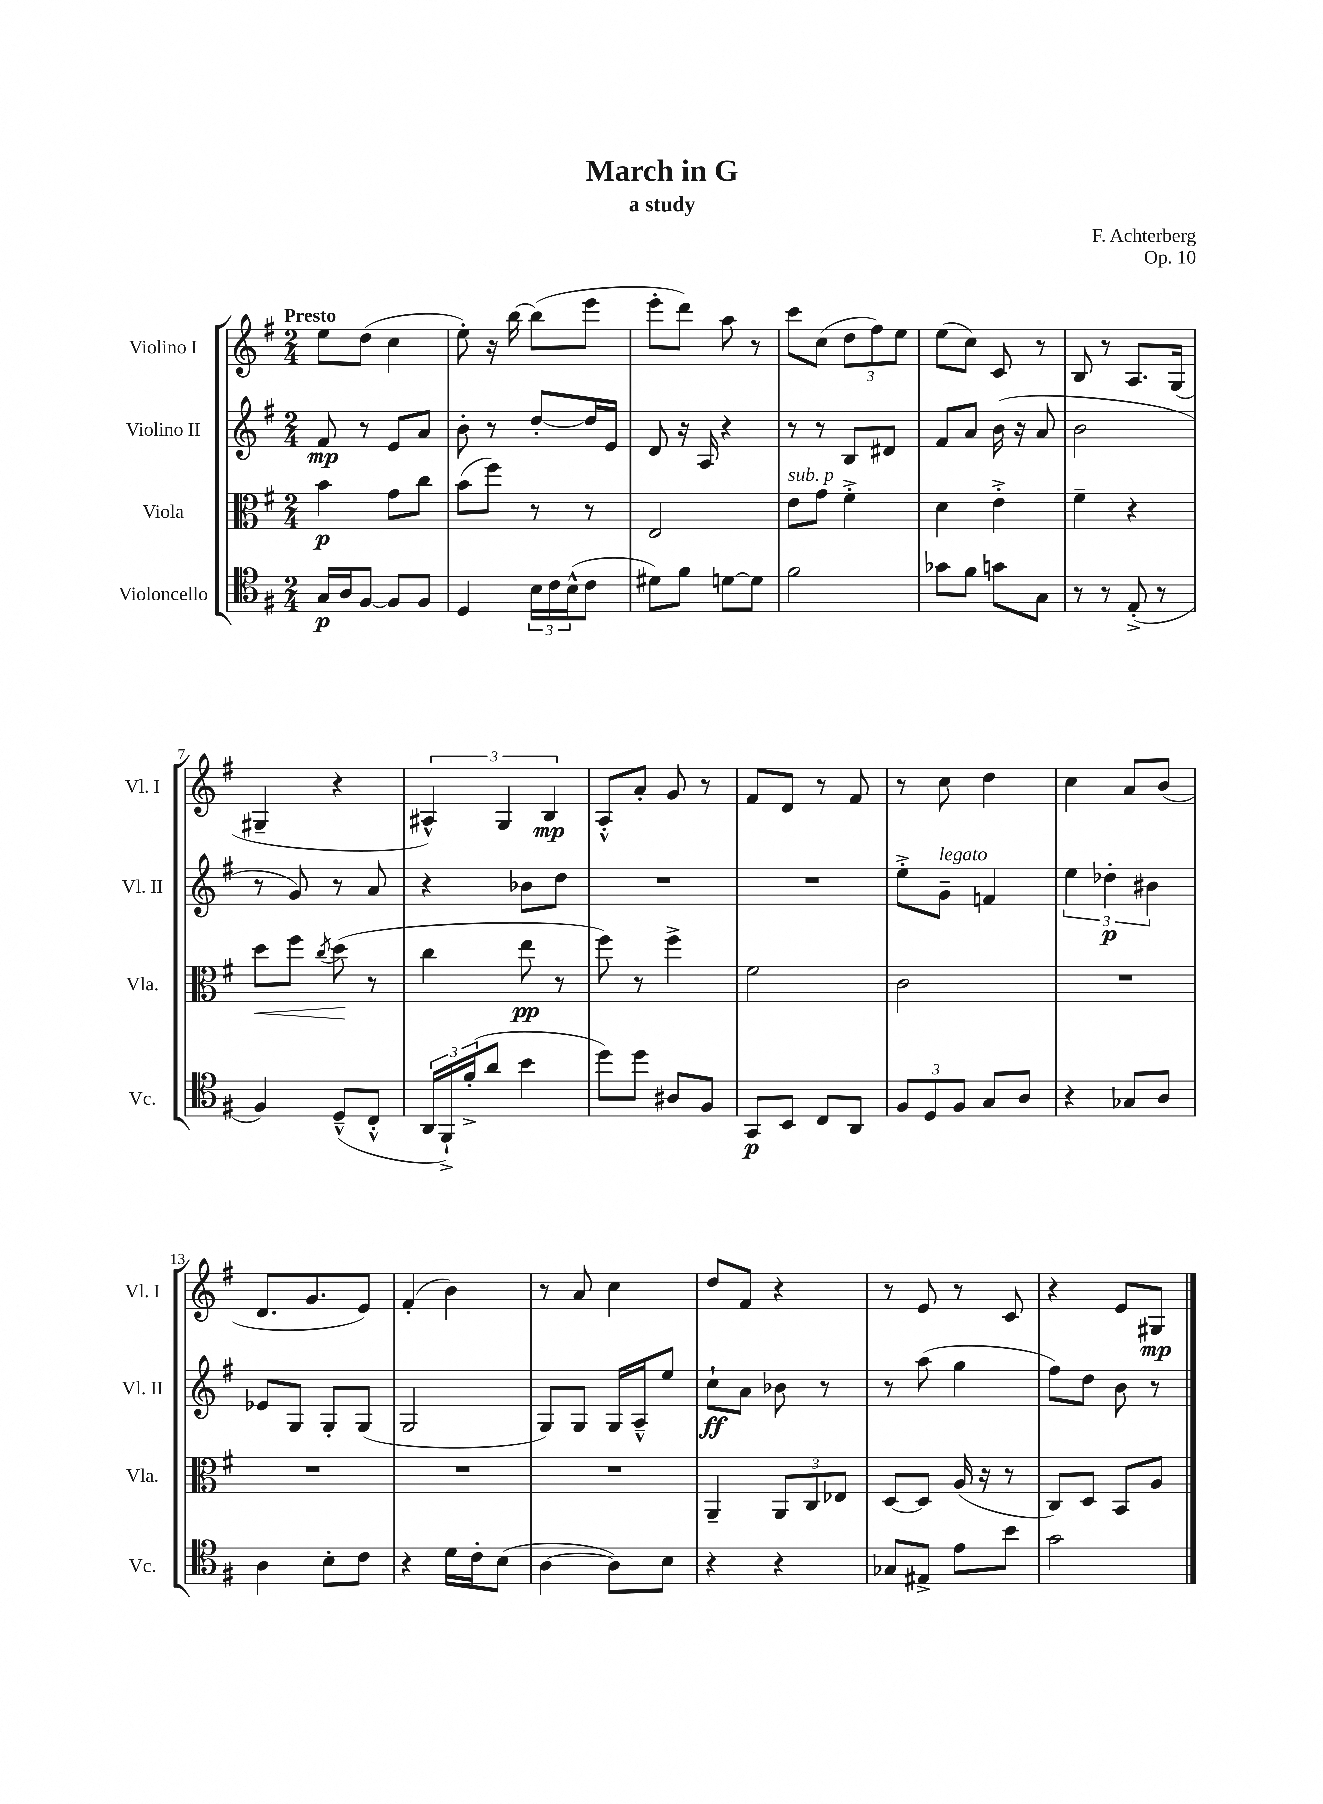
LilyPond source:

\header { title = "March in G" composer = "F. Achterberg" subtitle = "a study" opus = "Op. 10" }
<<
\new StaffGroup <<
\new Staff = "s0" \with { instrumentName = "Violino I" shortInstrumentName = "Vl. I" } {
    \clef treble \key g \major \numericTimeSignature \time 2/4 \tempo "Presto"
    e''8 d''8( c''4 |
    e''8-.) r16 b''16~ b''8( e'''8 |
    e'''8-. d'''8) a''8 r8 |
    c'''8 c''8( \tuplet 3/2 { d''8 fis''8) e''8 } |
    e''8( c''8) c'8 r8 |
    b8 r8 a8. g16( |
    gis4-- r4 |
    \tuplet 3/2 { ais4-^) g4 b4\mp } |
    a8-.-^ a'8-. g'8 r8 |
    fis'8 d'8 r8 fis'8 |
    r8 c''8 d''4 |
    c''4 a'8 b'8( |
    d'8. g'8. e'8) |
    fis'4-.( b'4) |
    r8 a'8 c''4 |
    d''8 fis'8 r4 |
    r8 e'8 r8 c'8 |
    r4 e'8 gis8\mp \bar "|." |
}
\new Staff = "s1" \with { instrumentName = "Violino II" shortInstrumentName = "Vl. II" } {
    \clef treble \key g \major \numericTimeSignature \time 2/4
    fis'8\mp r8 e'8 a'8 |
    b'8-. r8 d''8~-. d''16 e'16 |
    d'8 r16 a16 r4 |
    r8 r8 b8 dis'8 |
    fis'8 a'8 b'16( r16 a'8 |
    b'2 |
    r8 g'8) r8 a'8 |
    r4 bes'8 d''8 |
    R2 |
    R2 |
    e''8-.-> g'8--^\markup { \italic "legato" } f'4 |
    \tuplet 3/2 { e''4 des''4-.\p bis'4 } |
    ees'8 g8 g8-. g8( |
    g2 |
    g8) g8 g16 a16---^ e''8 |
    c''8-!\ff a'8 bes'8 r8 |
    r8 a''8( g''4 |
    fis''8) d''8 b'8 r8 \bar "|." |
}
\new Staff = "s2" \with { instrumentName = "Viola" shortInstrumentName = "Vla." } {
    \clef alto \key g \major \numericTimeSignature \time 2/4
    b'4\p g'8 c''8 |
    b'8( fis''8) r8 r8 |
    e2 |
    e'8^\markup { \italic "sub. p" } g'8 fis'4-.-> |
    d'4 e'4-.-> |
    fis'4-- r4 |
    d''8\< fis''8 \acciaccatura { c''8 } d''8\!( r8 |
    c''4 e''8\pp r8 |
    fis''8) r8 fis''4-> |
    fis'2 |
    c'2 |
    R2 |
    R2 |
    R2 |
    R2 |
    a,4-- \tuplet 3/2 { a,8 c8 ees8 } |
    d8~ d8 a16( r16 r8 |
    c8) d8 b,8 a8 \bar "|." |
}
\new Staff = "s3" \with { instrumentName = "Violoncello" shortInstrumentName = "Vc." } {
    \clef tenor \key g \major \numericTimeSignature \time 2/4
    g16\p a16 fis8~ fis8 fis8 |
    d4 \tuplet 3/2 { b16 c'16 b16-^( } c'8 |
    dis'8) fis'8 d'8~ d'8 |
    fis'2 |
    ges'8 fis'8 g'8 g8 |
    r8 r8 e8-.->( r8 |
    fis4) d8---^( c8-.-^ |
    \tuplet 3/2 { a,16 fis,16-!->) fis'16-.->( } a'8 b'4 |
    d''8) d''8 ais8 fis8 |
    g,8\p b,8 c8 a,8 |
    \tuplet 3/2 { fis8 d8 fis8 } g8 a8 |
    r4 ges8 a8 |
    a4 b8-. c'8 |
    r4 d'16 c'16-. b8( |
    a4~ a8) b8 |
    r4 r4 |
    ges8 eis8-> e'8 b'8 |
    g'2 \bar "|." |
}
>>
>>
